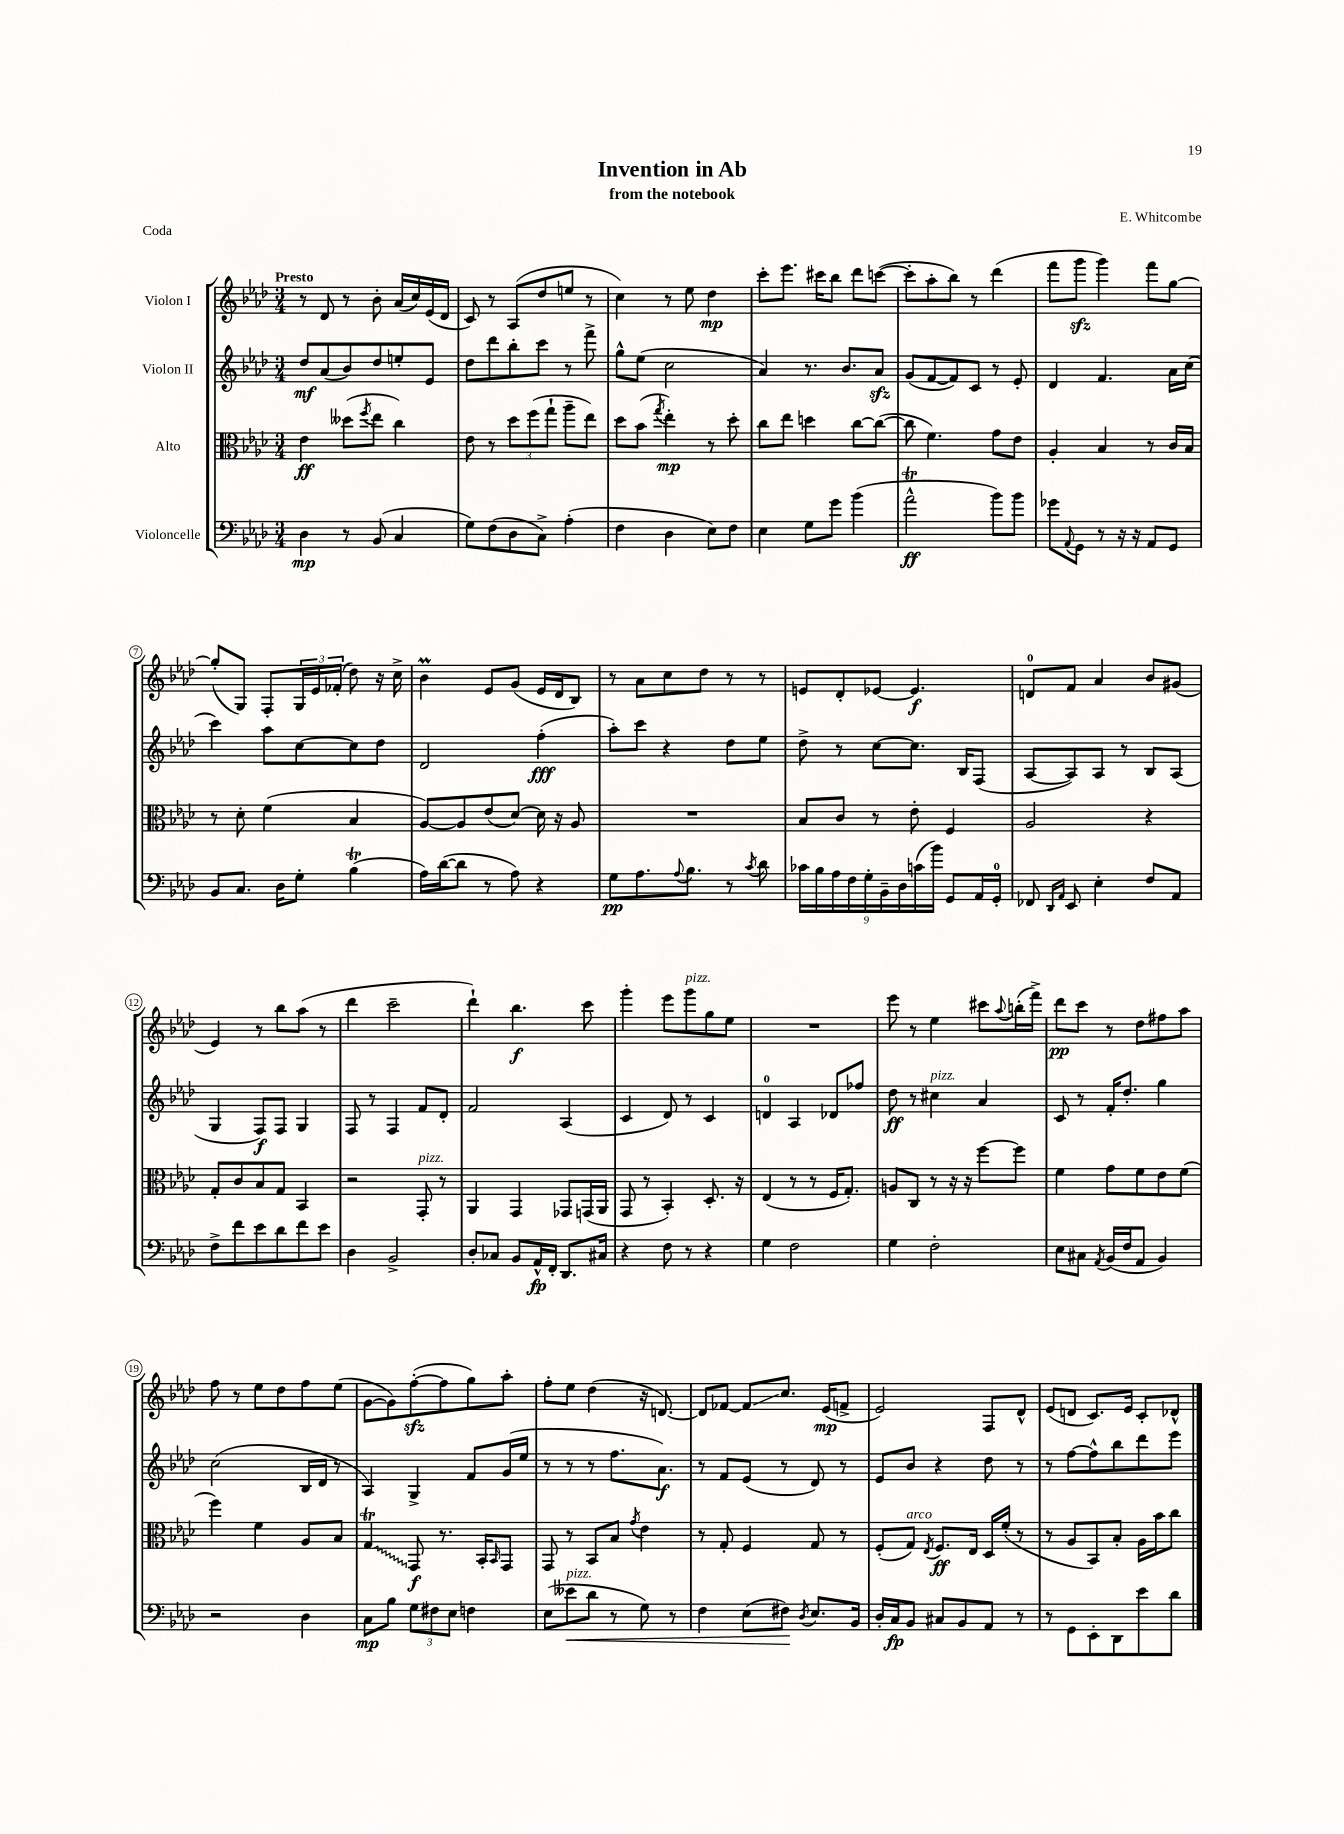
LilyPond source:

\header { title = "Invention in Ab" composer = "E. Whitcombe" subtitle = "from the notebook" piece = "Coda" }
<<
\new StaffGroup <<
\new Staff = "s0" \with { instrumentName = "Violon I" } {
    \clef treble \key aes \major \numericTimeSignature \time 3/4 \tempo "Presto"
    r8 des'8 r8 bes'8-. aes'16( c''16) ees'16( des'16 |
    c'8) r8 aes8( des''8 e''8 r8 |
    c''4) r8 ees''8 des''4\mp |
    c'''8-. ees'''8. cis'''16 bes''8 des'''8 c'''8~( |
    c'''8-. aes''8-. bes''8) r8 des'''4( |
    f'''8 g'''8\sfz g'''4) f'''8 g''8~ |
    g''8-.( g8) f8-. \tuplet 3/2 { g16 ees'16 fes'16-.( } des''8) r16 c''16-> |
    bes'4\prall ees'8 g'8( ees'16 des'16 bes8) |
    r8 aes'8 c''8 des''8 r8 r8 |
    e'8 des'8-. ees'8~ ees'4.\f |
    d'8-0 f'8 aes'4 bes'8 gis'8( |
    ees'4) r8 bes''8 aes''8( r8 |
    des'''4 c'''2-- |
    des'''4-!) bes''4.\f c'''8 |
    g'''4-. ees'''8 g'''8^\markup { \italic "pizz." } g''8 ees''8 |
    R2. |
    ees'''8 r8 ees''4 cis'''8 \appoggiatura { aes''8 } b''16-.( f'''16->) |
    des'''8\pp c'''8 r8 des''8 fis''8 aes''8 |
    f''8 r8 ees''8 des''8 f''8 ees''8( |
    g'8~ g'8) f''8~-.\sfz( f''8 g''8) aes''8-. |
    f''8-. ees''8 des''4( r16 d'8.~) |
    d'8 fes'8~ fes'8\glissando c''8. ees'16\mp( f'8-> |
    ees'2) f8 des'8-^ |
    ees'8( d'8 c'8.) ees'16 c'8-. des'8-^ \bar "|." |
}
\new Staff = "s1" \with { instrumentName = "Violon II" } {
    \clef treble \key aes \major \numericTimeSignature \time 3/4
    des''8\mf aes'8( bes'8) des''8 e''8-. ees'8 |
    des''8 des'''8 bes''8-. c'''8 r8 f'''8-> |
    g''8-^ ees''8( c''2 |
    aes'4) r8. bes'8. aes'8\sfz |
    g'8( f'8~ f'8) c'8 r8 ees'8-. |
    des'4 f'4. aes'16 c''16( |
    c'''4) aes''8 c''8~ c''8 des''8 |
    des'2 f''4-.\fff( |
    aes''8-.) c'''8 r4 des''8 ees''8 |
    des''8-> r8 c''8~ c''8. bes16 f8( |
    aes8~ aes8) aes8 r8 bes8 aes8( |
    g4 f8\f) f8 g4 |
    f8 r8 f4 f'8 des'8-. |
    f'2 aes4( |
    c'4 des'8) r8 c'4 |
    d'4-0 aes4 des'8 fes''8 |
    des''8\ff r8 cis''4^\markup { \italic "pizz." } aes'4 |
    c'8 r8 f'16-. des''8.-. g''4 |
    c''2( bes16 des'16 r8 |
    aes4) g4-> f'8 g'16( ees''16 |
    r8 r8 r8 f''8. aes'8.\f) |
    r8 f'8 ees'8( r8 des'8) r8 |
    ees'8 bes'8 r4 des''8 r8 |
    r8 f''8~ f''8-^ bes''8 des'''8 ees'''8 \bar "|." |
}
\new Staff = "s2" \with { instrumentName = "Alto" } {
    \clef alto \key aes \major \numericTimeSignature \time 3/4
    ees'4\ff deses''8( \acciaccatura { f''8 } ees''8 c''4) |
    ees'8 r8 \tuplet 3/2 { des''8 f''8( g''8-! } aes''8-- ees''8) |
    des''8 bes'8( \acciaccatura { g''8 } ees''4-.\mp) r8 des''8-. |
    c''8 ees''8 d''4 c''8~ c''8~( |
    c''8 f'4.) g'8 ees'8 |
    aes4-. bes4 r8 c'16 bes16 |
    r8 des'8-. f'4( bes4 |
    aes8~) aes8 ees'8( des'8~) des'16 r16 aes8 |
    R2. |
    bes8 c'8 r8 ees'8-. f4 |
    aes2 r4 |
    g8-. c'8 bes8 g8 bes,4 |
    r2 g,8-.^\markup { \italic "pizz." } r8 |
    aes,4 g,4 ges,8 g,16( aes,16 |
    g,8 r8 bes,4-.) des8.-. r16 |
    ees4( r8 r8 f16 g8.-.) |
    a8 c8 r8 r16 r16 f''8~ f''8 |
    f'4 g'8 f'8 ees'8 f'8( |
    f''4) f'4 aes8 bes8 |
    \once \override Glissando.style = #'zigzag g4\trill\glissando g,8\f r8. bes,16-. \grace { bes,16 } g,8 |
    g,8 r8 bes,8 bes8 \acciaccatura { g'8 } ees'4 |
    r8 g8-. f4 g8 r8 |
    f8-.( g8^\markup { \italic "arco" }) \acciaccatura { ees8 } f8.\ff ees16 des16 f'16-.( r8 |
    r8 aes8 bes,8) bes8-. aes16 bes'16 c''8 \bar "|." |
}
\new Staff = "s3" \with { instrumentName = "Violoncelle" } {
    \clef bass \key aes \major \numericTimeSignature \time 3/4
    des4\mp r8 bes,8( c4 |
    g8) f8( des8 c8->) aes4-.( |
    f4 des4 ees8) f8 |
    ees4 g8 g'8 bes'4( |
    aes'2-^\trill\ff bes'8) bes'8 |
    ges'8 \appoggiatura { aes,8 } g,8 r8 r16 r16 aes,8 g,8 |
    bes,8 c8. des16 g8-. bes4\trill( |
    aes16) des'16~( des'8 r8 aes8) r4 |
    g8\pp aes8. \appoggiatura { aes8 } bes8. r8 \acciaccatura { c'8 } des'8 |
    \tuplet 9/8 { ces'16 bes16 aes16 f16 g16-. bes,16-- des16 c'16( bes'16) } g,8 aes,16 g,16-0-. |
    fes,8 \grace { des,16 aes,16 } ees,8 ees4-. f8 aes,8 |
    f8-> f'8 ees'8 des'8 f'8 ees'8 |
    des4 bes,2-> |
    des8-. ces8 bes,8 aes,16-^\fp f,16-. des,8. cis16 |
    r4 f8 r8 r4 |
    g4 f2 |
    g4 f2-. |
    ees8 cis8 \acciaccatura { aes,8 } bes,16( f16 aes,8 bes,4) |
    r2 des4 |
    c8\mp bes8 \tuplet 3/2 { g8 fis8 ees8 } f4 |
    ees8( eeses'8\<^\markup { \italic "pizz." } des'8 r8 g8) r8 |
    f4 ees8( fis8\!) \acciaccatura { des8 } ees8. bes,16 |
    des16-. c16\fp bes,8 cis8 bes,8 aes,8 r8 |
    r8 g,8 ees,8-. des,8 ees'8 des'8 \bar "|." |
}
>>
>>
\layout { \context { \Score \override BarNumber.stencil = #(make-stencil-circler 0.1 0.3 ly:text-interface::print) } }
